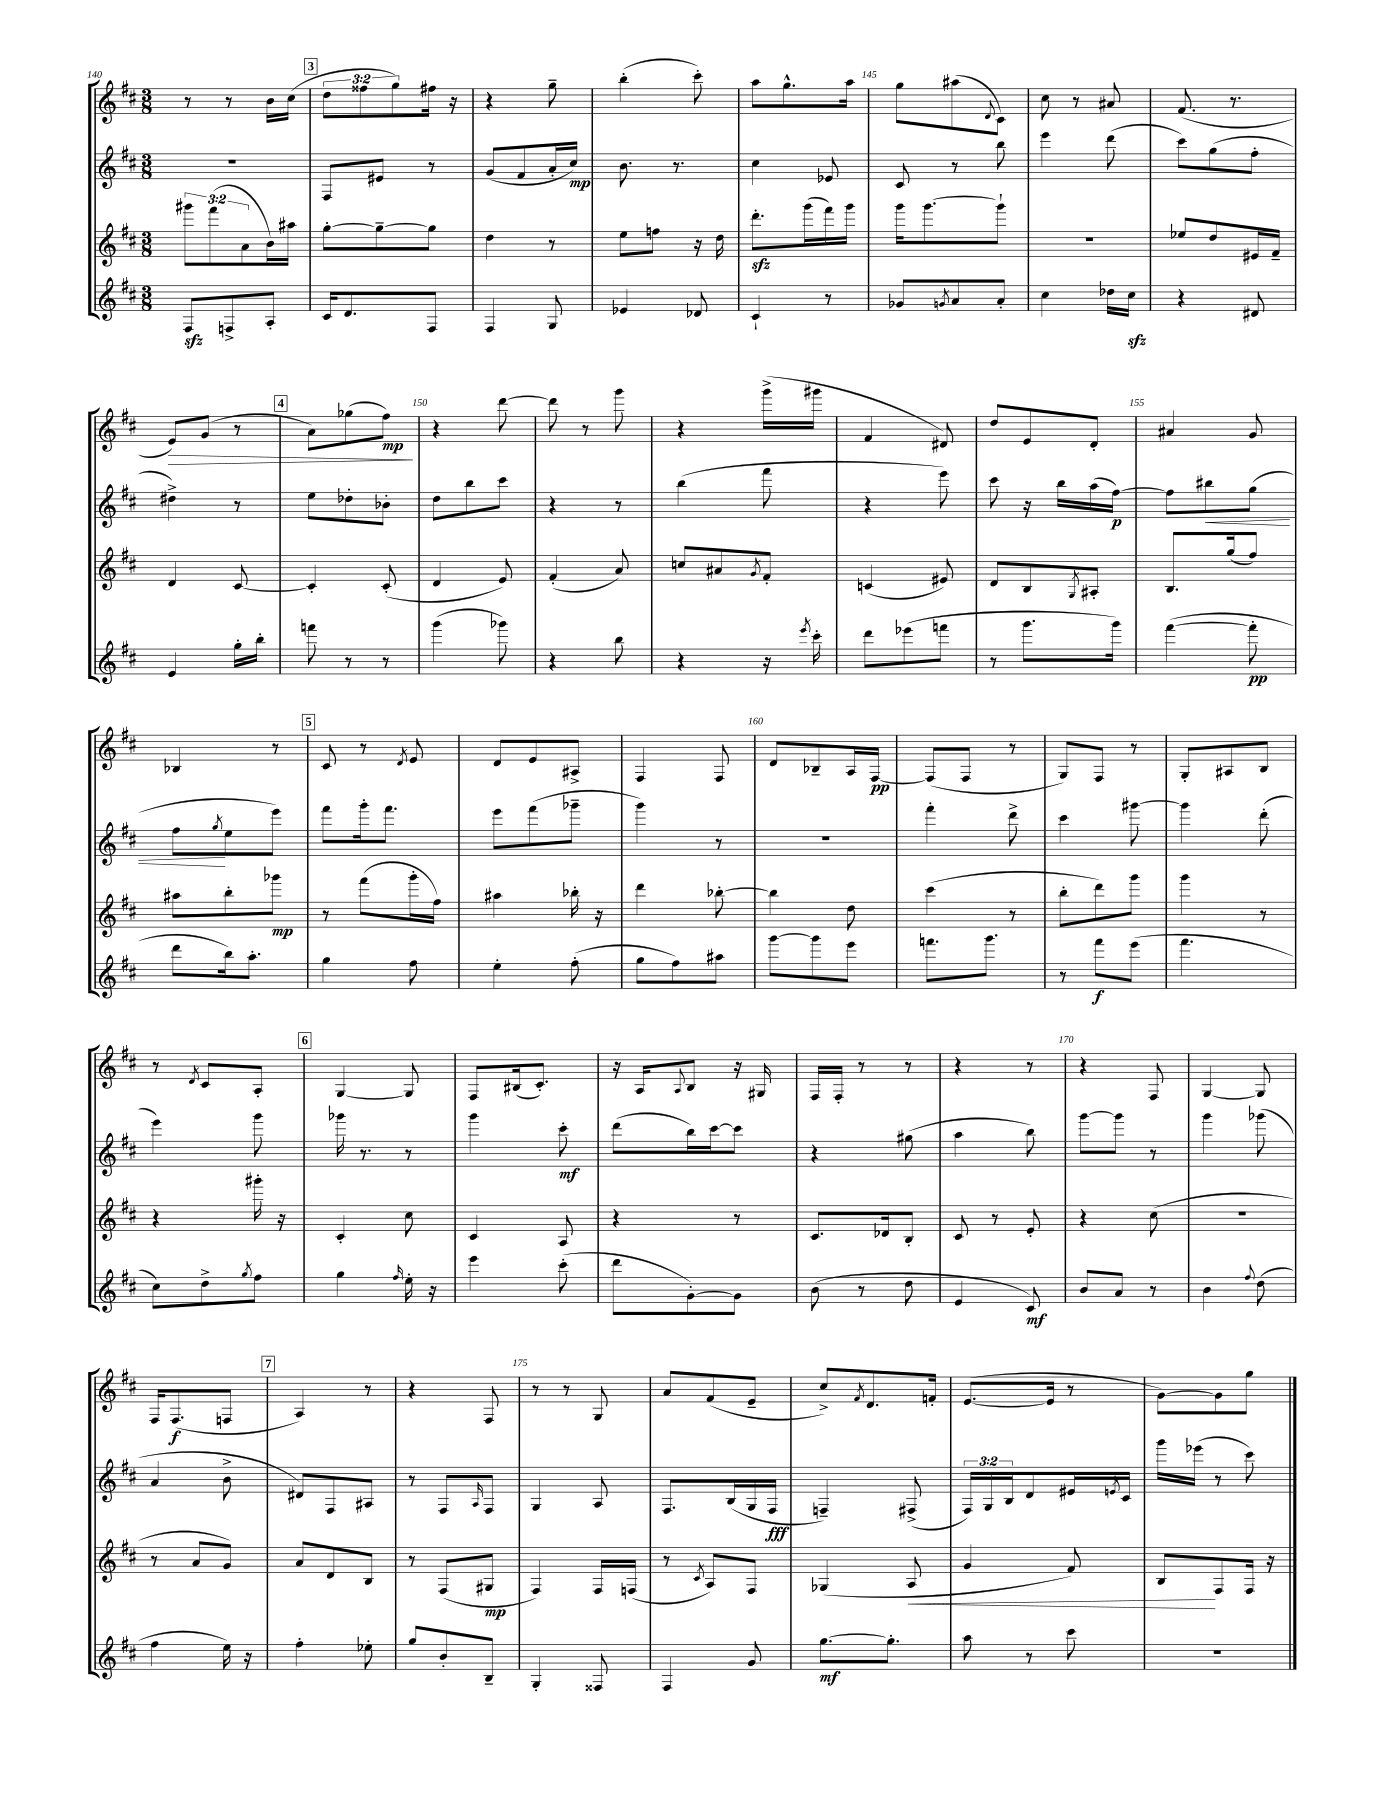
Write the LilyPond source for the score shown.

<<
\new StaffGroup <<
\new Staff = "s0" {
    \clef treble \key d \major \numericTimeSignature \time 3/8 \override Staff.TupletNumber.text = #tuplet-number::calc-fraction-text
    r8 r8 b'16 cis''16( |
    \mark \markup { \box "3" } \tuplet 3/2 { d''8 fisis''8 g''8) } fis''16 r16 |
    r4 g''8-- |
    b''4-.( cis'''8-.) |
    a''8 g''8.-^ a''16 |
    g''8 ais''8( \appoggiatura { d'8 } cis'8) |
    cis''8 r8 ais'8 |
    fis'8.( r8. |
    e'8\>) g'8( r8 |
    \mark \markup { \box "4" } a'8) ges''8( fis''8\mp\!) |
    r4 d'''8~ |
    d'''8 r8 g'''8 |
    r4 g'''16->( gis'''16 |
    fis'4 dis'8) |
    d''8 e'8 d'8-. |
    ais'4 g'8 |
    bes4 r8 |
    \mark \markup { \box "5" } cis'8 r8 \acciaccatura { d'8 } e'8 |
    d'8 e'8 ais8-> |
    fis4 fis8 |
    d'8 bes8-- a16 fis16~\pp |
    fis8( fis8 r8 |
    g8) fis8 r8 |
    g8-. ais8 b8 |
    r8 \acciaccatura { d'8 } cis'8 a8-. |
    \mark \markup { \box "6" } g4~ g8 |
    fis8 bis16( cis'8.-.) |
    r16 a16 \appoggiatura { a8 } b8 r16 gis16 |
    fis16 fis16-. r8 r8 |
    r4 r8 |
    r4 fis8 |
    g4~ g8 |
    fis16 fis8.\f( f8 |
    \mark \markup { \box "7" } a4) r8 |
    r4 fis8 |
    r8 r8 g8 |
    a'8 fis'8( e'8-- |
    cis''8->) \acciaccatura { fis'8 } d'8. f'16-. |
    e'8.~( e'16 r8 |
    g'8~) g'8 g''8 \bar "|." |
}
\new Staff = "s1" {
    \clef treble \key d \major \numericTimeSignature \time 3/8 \override Staff.TupletNumber.text = #tuplet-number::calc-fraction-text
    R4. |
    \mark \markup { \box "3" } fis8 eis'8 r8 |
    g'8( fis'8 a'16-. cis''16\mp) |
    b'8. r8. |
    cis''4 ees'8 |
    cis'8 r8 b''8 |
    e'''4 d'''8( |
    cis'''8) g''8( fis''8-. |
    dis''4->) r8 |
    \mark \markup { \box "4" } e''8 des''8-. bes'8-. |
    d''8 b''8 cis'''8 |
    r4 r8 |
    b''4( fis'''8 |
    r4 e'''8) |
    cis'''8 r16 b''16 a''16( fis''16~\p) |
    fis''8 bis''8\< g''8( |
    fis''8\! \acciaccatura { g''8 } e''8 e'''8) |
    \mark \markup { \box "5" } fis'''8 g'''16-. fis'''8. |
    e'''8 fis'''8( ges'''8-- |
    g'''4) r8 |
    r4. |
    fis'''4-. d'''8-> |
    cis'''4 gis'''8~ |
    gis'''4 d'''8-.( |
    e'''4) g'''8 |
    \mark \markup { \box "6" } ges'''16 r8. r8 |
    g'''4 cis'''8-.\mf |
    d'''8( b''16) cis'''16~ cis'''8 |
    r4 gis''8( |
    a''4 b''8) |
    g'''8~ g'''8 r8 |
    g'''4 ges'''8( |
    a'4 b'8-> |
    \mark \markup { \box "7" } dis'8) fis8 ais8 |
    r8 fis8 \grace { a16 } fis8 |
    g4 a8 |
    fis8. b16( g16 fis16\fff |
    f4--) fis8->( |
    \tuplet 3/2 { fis16) g16 b16 } d'8 eis'16 \acciaccatura { e'8 } cis'16 |
    g'''16 ees'''16( r8 cis'''8) \bar "|." |
}
\new Staff = "s2" {
    \clef treble \key d \major \numericTimeSignature \time 3/8 \override Staff.TupletNumber.text = #tuplet-number::calc-fraction-text
    \tuplet 3/2 { gis'''8 fis'''8( a'8 } b'16) ais''16 |
    \mark \markup { \box "3" } g''8~-. g''8~-- g''8 |
    d''4 r8 |
    e''8 f''8 r16 d''16 |
    d'''8.-.\sfz g'''16( fis'''16) g'''16 |
    g'''16 g'''8.~ g'''8-! |
    R4. |
    ees''8 d''8 eis'16 fis'16-- |
    d'4 cis'8~ |
    \mark \markup { \box "4" } cis'4-. cis'8-.( |
    d'4 e'8) |
    fis'4-.( a'8) |
    c''8 ais'8 \acciaccatura { g'8 } fis'8-. |
    c'4( eis'8) |
    d'8 b8 \acciaccatura { g8 } ais8-. |
    b8. g''16( fis''8) |
    ais''8 b''8-. ges'''8\mp |
    \mark \markup { \box "5" } r8 fis'''8( g'''16-. fis''16) |
    ais''4 bes''16-. r16 |
    d'''4 bes''8~-. |
    bes''4 d''8 |
    cis'''4( r8 |
    b''8-. d'''8) g'''8 |
    g'''4 r8 |
    r4 gis'''16-. r16 |
    \mark \markup { \box "6" } cis'4-. cis''8 |
    cis'4 a8 |
    r4 r8 |
    cis'8. des'16 b8-. |
    cis'8 r8 e'8-. |
    r4 cis''8( |
    R4. |
    r8 a'8 g'8) |
    \mark \markup { \box "7" } a'8 d'8 b8 |
    r8 fis8( gis8\mp |
    fis4) fis16 f16( |
    r8 \acciaccatura { cis'8 } a8) fis8 |
    ges4( a8\< |
    g'4 fis'8) |
    b8\! fis8 fis16 r16 \bar "|." |
}
\new Staff = "s3" {
    \clef treble \key d \major \numericTimeSignature \time 3/8
    fis8\sfz f8-> a8-. |
    \mark \markup { \box "3" } cis'16 d'8. fis8 |
    fis4 g8 |
    ees'4 des'8 |
    cis'4-! r8 |
    ges'8 \acciaccatura { g'8 } a'8 a'8-. |
    cis''4 des''16 cis''16\sfz |
    r4 dis'8 |
    e'4 g''16-. b''16-. |
    \mark \markup { \box "4" } f'''8 r8 r8 |
    g'''4( ges'''8) |
    r4 b''8 |
    r4 r16 \acciaccatura { e'''8 } cis'''16-. |
    d'''8 ees'''8( f'''8 |
    r8 g'''8. g'''16) |
    fis'''4~( fis'''8-.\pp |
    d'''8 b''16) a''8.-. |
    \mark \markup { \box "5" } g''4 fis''8 |
    e''4-. fis''8-.( |
    g''8 fis''8) ais''8 |
    g'''8~ g'''8 e'''8 |
    f'''8. g'''8. |
    r8 fis'''8\f e'''8( |
    fis'''4. |
    cis''8) d''8-> \acciaccatura { g''8 } fis''8 |
    \mark \markup { \box "6" } g''4 \grace { fis''16 } e''16-. r16 |
    e'''4 cis'''8-.( |
    d'''8 g'8~-.) g'8 |
    b'8( r8 d''8 |
    e'4 cis'8\mf) |
    b'8 a'8 r8 |
    b'4 \appoggiatura { fis''8 } d''8( |
    fis''4 e''16) r16 |
    \mark \markup { \box "7" } fis''4-. ees''8-. |
    g''8 b'8-. b8-- |
    g4-. fisis8 |
    fis4 g'8 |
    g''8.~\mf g''8.-. |
    a''8 r8 cis'''8 |
    R4. \bar "|." |
}
>>
>>
\layout { \context { \Score currentBarNumber = #140 \override BarNumber.break-visibility = ##(#f #t #t) barNumberVisibility = #(every-nth-bar-number-visible 5) } }
